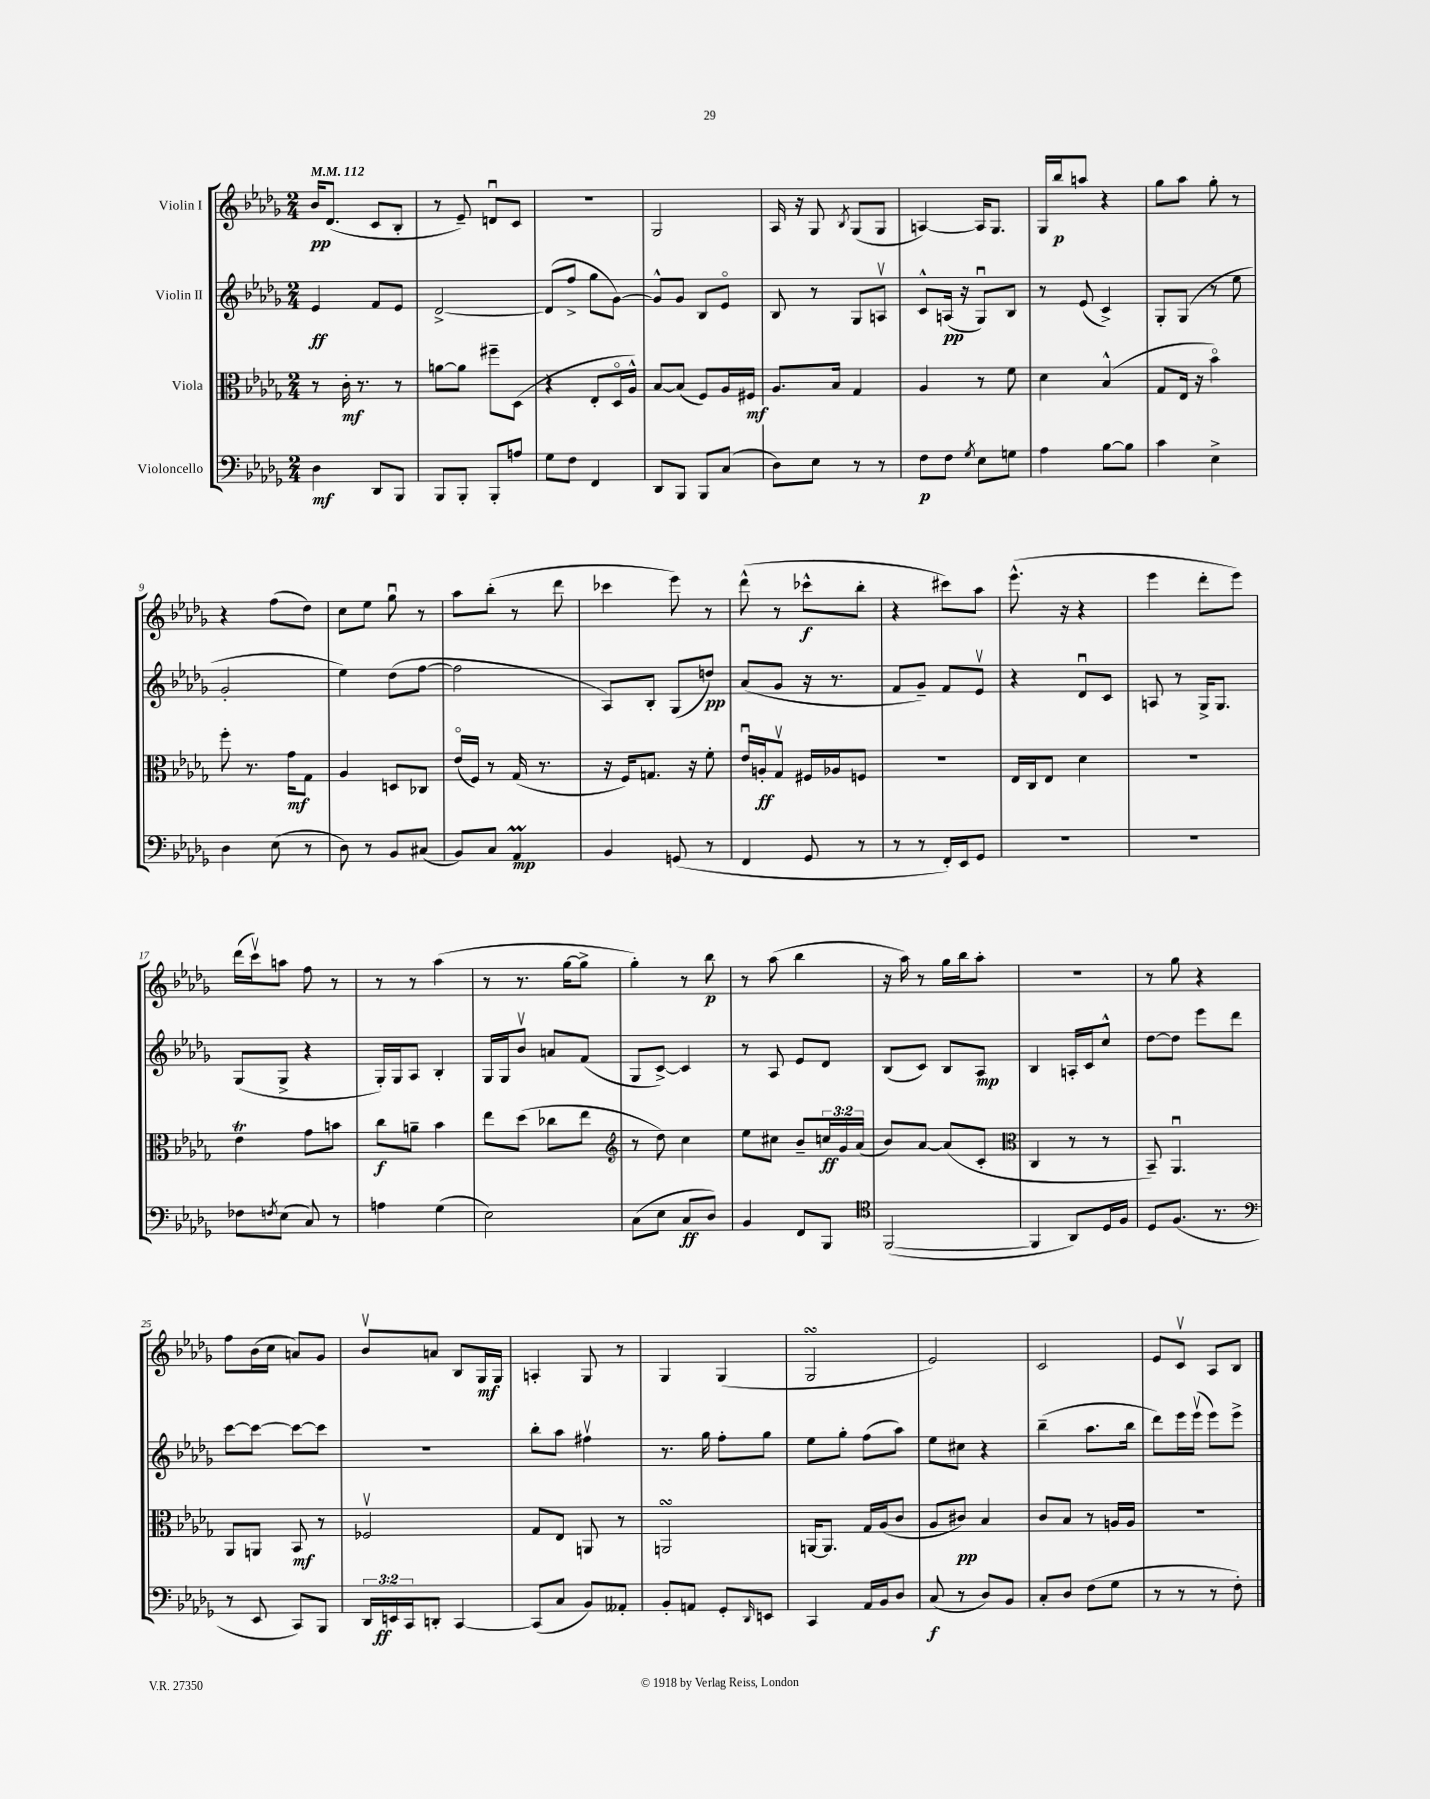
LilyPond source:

<<
\new StaffGroup <<
\new Staff = "s0" \with { instrumentName = "Violin I" } {
    \clef treble \key des \major \numericTimeSignature \time 2/4 \tempo 4 = 112
    bes'16\pp des'8.( c'8 bes8-. |
    r8 ees'8--) d'8\downbow c'8 |
    R2 |
    ges2 |
    aes16 r16 ges8 \acciaccatura { bes8 } ges8( ges8 |
    a4~) a16 ges8. |
    ges16 bes''16\p a''8 r4 |
    ges''8 aes''8 ges''8-. r8 |
    r4 f''8( des''8) |
    c''8 ees''8 ges''8\downbow r8 |
    aes''8 bes''8-.( r8 des'''8 |
    ces'''4 ees'''8) r8 |
    des'''8-^( r8 ces'''8-^\f bes''8-. |
    r4 cis'''8) aes''8 |
    ees'''8.-^( r16 r4 |
    ees'''4 des'''8-. ees'''8) |
    des'''16( c'''16\upbow) a''8 f''8 r8 |
    r8 r8 aes''4( |
    r8 r8. ges''16~ ges''8-> |
    ges''4-.) r8 bes''8\p |
    r8 aes''8( bes''4 |
    r16 aes''16) r8 ges''16 bes''16 aes''8-. |
    R2 |
    r8 ges''8 r4 |
    f''8 bes'16( c''16 a'8) ges'8 |
    bes'8\upbow a'8 bes8 ges16\mf ges16 |
    a4-. ges8 r8 |
    ges4 ges4( |
    ges2\turn |
    ees'2) |
    c'2 |
    ees'8 c'8\upbow aes8 bes8 \bar "|." |
}
\new Staff = "s1" \with { instrumentName = "Violin II" } {
    \clef treble \key des \major \numericTimeSignature \time 2/4
    ees'4\ff f'8 ees'8 |
    des'2~-> |
    des'8( f''8-> ges''8 ges'8~) |
    ges'8-^ ges'8 bes8 ees'8\flageolet |
    bes8 r8 ges8 a8\upbow |
    c'8-^ a16\pp( r16 ges8\downbow) bes8 |
    r8 ees'8( c'4->) |
    ges8-. ges8( r8 ees''8 |
    ges'2-. |
    ees''4) des''8( f''8~ |
    f''2 |
    aes8) bes8-. ges8( d''8\pp) |
    aes'8( ges'8 r16 r8. |
    f'8 ges'8--) f'8 ees'8\upbow |
    r4 des'8\downbow c'8 |
    a8 r8 ges16-> ges8. |
    ges8( ges8-> r4 |
    ges16-.) ges16 aes8 bes4-. |
    ges16 ges16 bes'8\upbow a'8 f'8( |
    ges8 c'8~->) c'4 |
    r8 aes8 ees'8 des'8 |
    bes8( c'8) bes8 aes8\mp |
    bes4 a16-. c'16 c''8-^ |
    des''8~ des''8 ees'''8 des'''8 |
    c'''8~ c'''8~ c'''8~ c'''8 |
    R2 |
    bes''8-. aes''8 fis''4\upbow |
    r8. ges''16 f''8-. ges''8 |
    ees''8 ges''8-. f''8( aes''8) |
    ees''8 cis''8 r4 |
    bes''4--( aes''8. bes''16 |
    des'''8) ees'''16 ees'''16\upbow( ees'''8) ees'''8-> \bar "|." |
}
\new Staff = "s2" \with { instrumentName = "Viola" } {
    \clef alto \key des \major \numericTimeSignature \time 2/4 \override Staff.TupletNumber.text = #tuplet-number::calc-fraction-text
    r8 c'16-.\mf r8. r8 |
    a'8~ a'8 fis''8-- des8( |
    r4 ees8-. des16\flageolet aes16-^) |
    bes8~ bes8( f8) aes16 fis16\mf |
    aes8. bes16 ges4 |
    aes4 r8 f'8 |
    des'4 bes4-^( |
    ges8 ees16 r16 bes'4\flageolet) |
    f''8-. r8. ges'16\mf ges8 |
    aes4 d8 ces8 |
    ees'16\flageolet( f16) r8 ges16( r8. |
    r16 f16) g8. r16 f'8-. |
    ees'16\downbow a16-.\ff ges8\upbow fis16 aes16 f8 |
    R2 |
    ees16 c16 ees8 des'4 |
    R2 |
    ees'4\trill ges'8 b'8 |
    c''8\f a'8-- bes'4 |
    ees''8 des''8( ces''8 ees''8 |
    \clef treble r8 des''8) c''4 |
    ees''8 cis''8 bes'8-- \tuplet 3/2 { c''16\ff ges'16 aes'16( } |
    bes'8) aes'8~ aes'8( c'8-. |
    \clef alto c4 r8 r8 |
    bes,8--) aes,4.\downbow |
    aes,8 a,8 bes,8\mf r8 |
    fes2\upbow |
    ges8 ees8 a,8 r8 |
    a,2\turn |
    a,16~ a,8. ges16 aes16( c'8 |
    aes8 cis'8\pp) bes4 |
    c'8 bes8 r8 a16 a16 |
    R2 \bar "|." |
}
\new Staff = "s3" \with { instrumentName = "Violoncello" } {
    \clef bass \key des \major \numericTimeSignature \time 2/4 \override Staff.TupletNumber.text = #tuplet-number::calc-fraction-text
    des4\mf des,8 bes,,8 |
    bes,,8 bes,,8-. bes,,8-. a8 |
    ges8 f8 f,4 |
    des,8 bes,,8 bes,,8 c8( |
    des8) ees8 r8 r8 |
    f8\p f8 \acciaccatura { ges8 } ees8 g8 |
    aes4 bes8~ bes8 |
    c'4 ees4-> |
    des4 ees8( r8 |
    des8) r8 bes,8 cis8( |
    bes,8) c8 aes,4\prall\mp |
    bes,4 g,8( r8 |
    f,4 ges,8 r8 |
    r8 r8 f,16-.) ees,16 ges,8 |
    R2 |
    R2 |
    fes8 \acciaccatura { f8 } ees8( c8) r8 |
    a4 ges4( |
    ees2) |
    c8( ees8 c8\ff des8) |
    bes,4 f,8 bes,,8 |
    \clef tenor f,2~( |
    f,4 aes,8) des16 f16 |
    des8 f8.( r8. |
    \clef bass r8 ees,8 c,8) bes,,8 |
    \tuplet 3/2 { des,16 e,16\ff c,16 } d,8-. c,4~ |
    c,8( c8 bes,8) aeses,8-. |
    bes,8-. a,8 ges,8-. \grace { des,16 } e,8 |
    c,4 aes,16 bes,16 des8 |
    c8\f( r8 des8) bes,8 |
    c8-. des8 f8( ges8 |
    r8 r8 r8 f8-.) \bar "|." |
}
>>
>>
